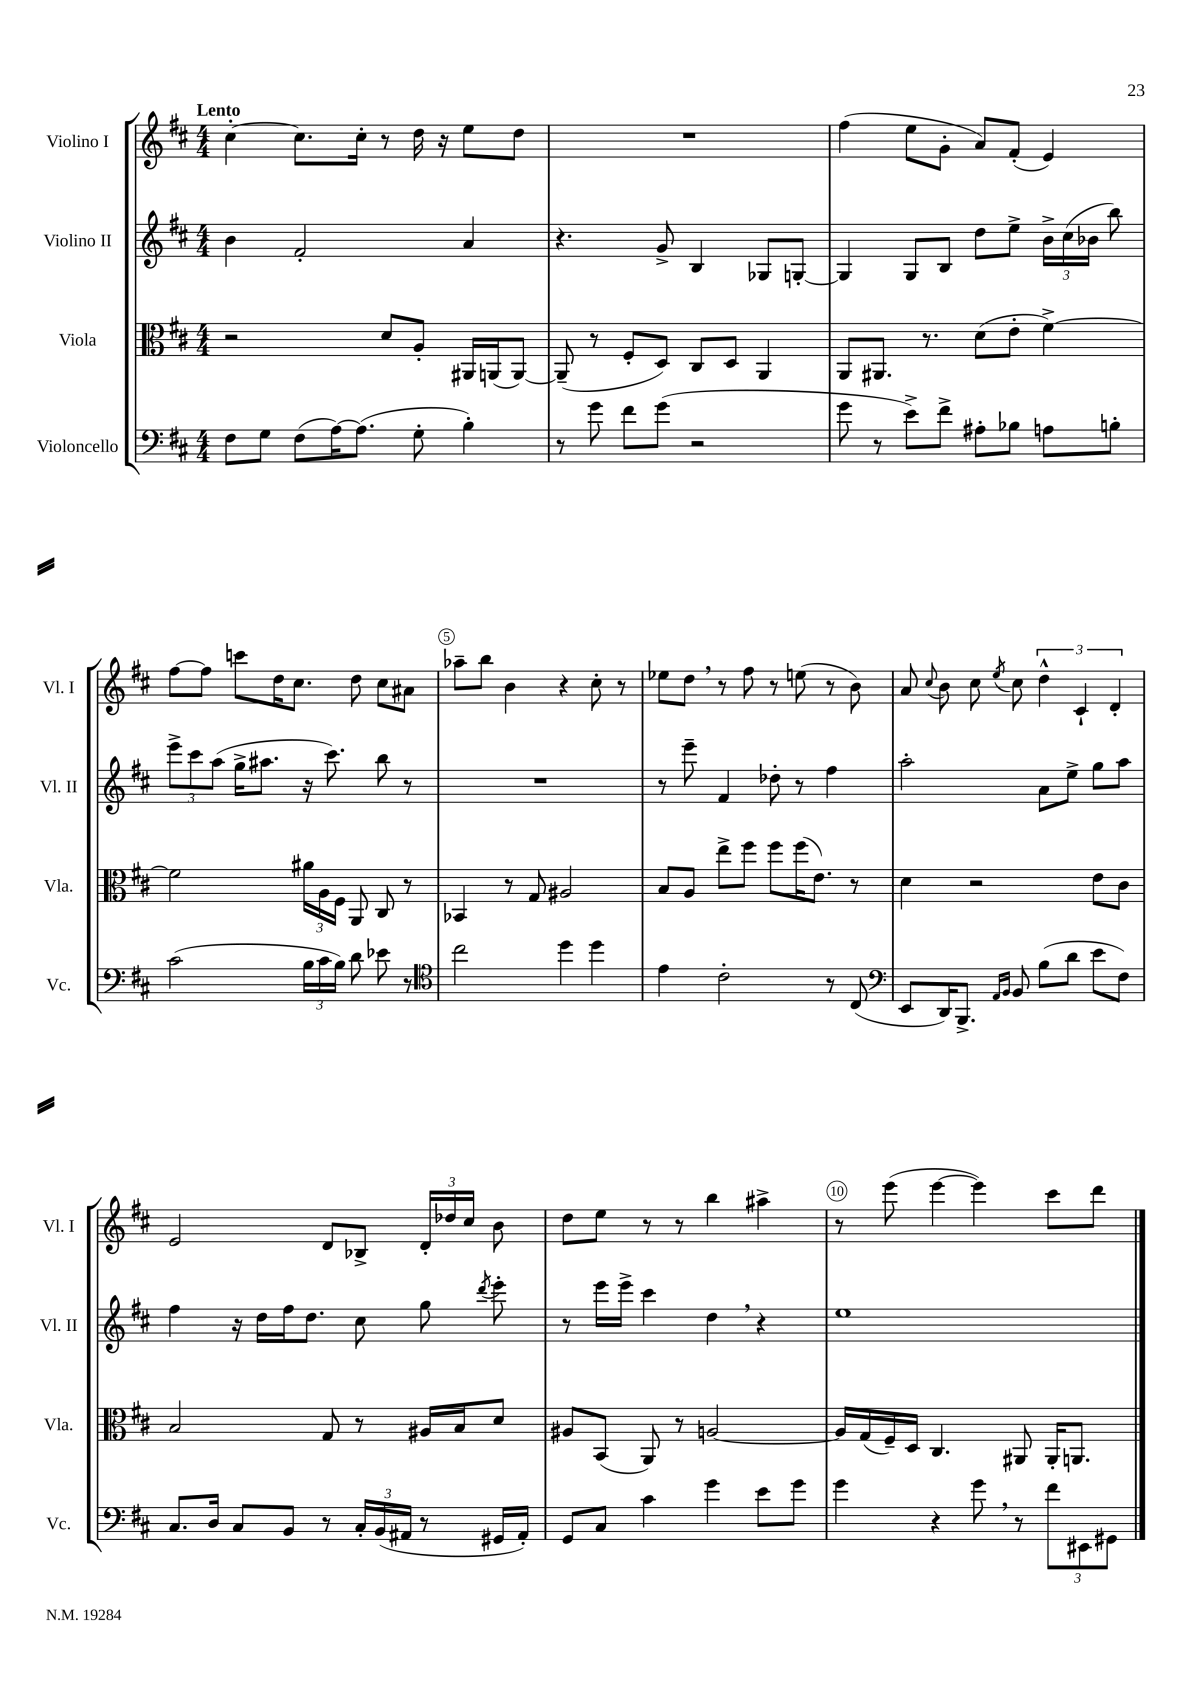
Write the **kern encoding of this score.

**kern	**kern	**kern	**kern
*part4	*part3	*part2	*part1
*staff4	*staff3	*staff2	*staff1
*I"Violoncello	*I"Viola	*I"Violino II	*I"Violino I
*I'Vc.	*I'Vla.	*I'Vl. II	*I'Vl. I
*clefF4	*clefC3	*clefG2	*clefG2
*k[f#c#]	*k[f#c#]	*k[f#c#]	*k[f#c#]
*M4/4	*M4/4	*M4/4	*M4/4
=1	=1	=1	=1
!	!	!	!LO:TX:a:B:t=Lento
8F#\L	2r	4b\	[4cc#'\
8G\J	.	.	.
(8F#\L	.	2f#'/	8.cc#\L]
[16A\K)	.	.	.
(8.A\J]	.	.	16cc#'\Jk
.	8d/L	.	8r
8G'\	8A'/J	.	16dd\
.	.	.	16r
4B'\)	16AA#X/LL	4a/	8ee\L
.	(16AAn/J	.	.
.	[8AA/J)	.	8dd\J
=2	=2	=2	=2
8r	(8AA~/]	4.r	1r
8g\	8r	.	.
8f#\L	8F#'/L	.	.
(8g\J	8D/J)	8g^/	.
2r	8C#/L	4B/	.
.	8D/J	.	.
.	4AA/	8G-X/L	.
.	.	[8Gn'/J	.
=3	=3	=3	=3
8g\	8AA/L	4G/]	(4ff#\
8r	8.AA#X/J	.	.
8e^\L)	.	8G/L	8ee\L
.	8.r	.	.
8f#^\J	.	8B/J	8g'\J
8A#X'\L	(8d\L	8dd\L	8a/L)
8B-X\J	8e'\J	8ee^\J	(8f#'/J
8An\L	[4f#^\)	24b^\LL	4e/)
.	.	(24cc#\	.
.	.	24b-X\JJ	.
8Bn'\J	.	8bb\)	.
!!LO:LB:g=z
=4	=4	=4	=4
(2c#\	2f#\]	12eee^\L	[8ff#\L
.	.	12ccc#\	.
.	.	.	8ff#\J]
.	.	(12aa\J	.
.	.	16gg^\KL	8cccn\L
.	.	8.aa#X\J	.
.	.	.	16dd\K
.	.	.	8.cc#\J
24B\LL	24a#X\LL	16r	.
24c#\	24A\	.	.
.	.	8.ccc#\)	.
24B\JJ)	24F#\JJ	.	.
8d\	8AA/	.	8dd\
8e-X\	8C#/	8bb\	8cc#\L
8r	8r	8r	8a#X\J
=5	=5	=5	=5
*clefC4	*	*	*
2cc#\	4BB-X/	1r	8aa-X~\L
.	.	.	8bb\J
.	8r	.	4b\
.	8G/	.	.
4dd\	2A#X/	.	4r
4dd\	.	.	8cc#'\
.	.	.	8r
=6	=6	=6	=6
4e\	8B/L	8r	8ee-X\L
.	8A/J	8eee~\	8dd,\J
2c#'\	8ee^\L	4f#/	8r
.	8ff#\J	.	8ff#\
.	8ff#\L	8dd-X'\	8r
.	(16ff#\K	8r	(8een\
.	8.e\J)	.	.
8r	.	4ff#\	8r
(8C#/	8r	.	8b\)
=7	=7	=7	=7
*clefF4	*	*	*
8EE/L	4d\	2aa'\	8a/
.	.	.	8qqcc#/
16DD/K)	.	.	8b\
8.BBB^/J	.	.	.
.	2r	.	8cc#\
16qqAA/LL	.	.	.
16qqBB/JJ	.	.	8qee/
8BB/	.	.	8cc#\
(8B\L	.	8a\L	6dd^^\
8d\J	.	8ee^\J	.
.	.	.	6c#`/
8e\L	8e\L	8gg\L	.
.	.	.	6d'/
8F#\J)	8c#\J	8aa\J	.
!!LO:LB:g=z
=8	=8	=8	=8
8.C#/L	2B/	4ff#\	2e/
16D/Jk	.	.	.
8C#/L	.	16r	.
.	.	16dd\LL	.
8BB/J	.	16ff#\J	.
.	.	8.dd\J	.
8r	8G/	.	8d/L
24C#'/LL	8r	8cc#\	8B-X^/J
(24BB/	.	.	.
24AA#X/JJ	.	.	.
8r	16A#X/LL	8gg\	24d'/LL
.	.	.	24dd-X/
.	16B/J	.	.
.	.	.	24cc#/JJ
.	.	8qddd/	.
16GG#X/LL	8d/J	8eee'\	8b\
16AA#'/JJ)	.	.	.
=9	=9	=9	=9
8GG/L	8A#X/L	8r	8dd\L
8C#/J	(8BB/J	16eee\LL	8ee\J
.	.	16eee^\JJ	.
4c#\	8AA/)	4ccc#\	8r
.	8r	.	8r
4g\	[2An/	4dd,\	4bb\
8e\L	.	4r	4aa#X^\
8g\J	.	.	.
=10	=10	=10	=10
4g\	16A/LL]	1ee	8r
.	(16G/	.	.
.	16F#~/)	.	(8eee\
.	16D/JJ	.	.
4r	4.C#/	.	[4eee\
8g,\	.	.	4eee\])
8r	8AA#X/	.	.
12f#\L	16AA#'/KL	.	8ccc#\L
.	8.AAn/J	.	.
12EE#X\	.	.	.
.	.	.	8ddd\J
12GG#X\J	.	.	.
==	==	==	==
*-	*-	*-	*-
